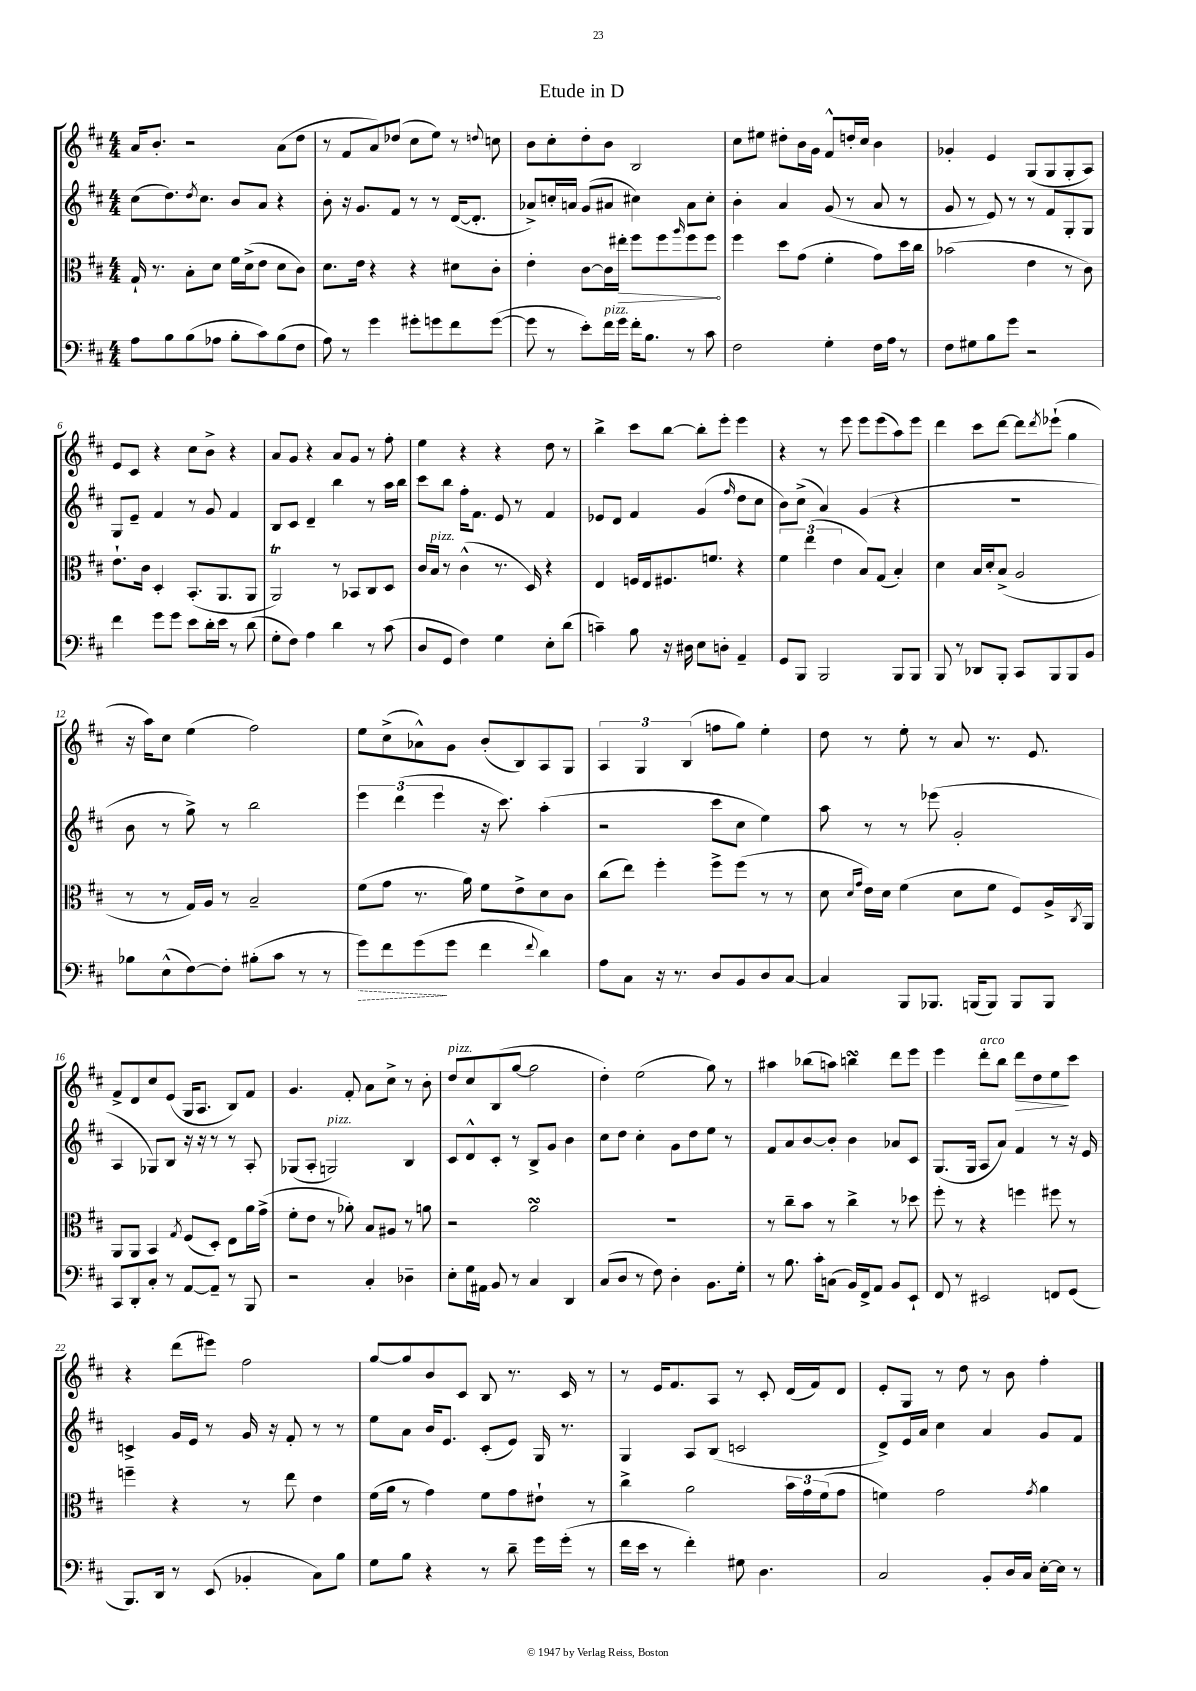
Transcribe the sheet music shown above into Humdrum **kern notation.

**kern	**kern	**kern	**kern
*staff4	*staff3	*staff2	*staff1
*clefF4	*clefC3	*clefG2	*clefG2
*k[f#c#]	*k[f#c#]	*k[f#c#]	*k[f#c#]
*M4/4	*M4/4	*M4/4	*M4/4
8A\L	16G`/	(8cc#\L	16a/LK
.	8.r	.	8.b'/J
8B\	.	8.dd\)	.
(8B\	8B'\L	.	2r
.	.	8qdd/	.
.	.	8.cc#\J	.
8A-\J	8d\J	.	.
8B'\L	16f#\LL	8b/L	.
.	(16d^\J	.	.
8c#\)	8e\J	8a/J	.
(8B\	8d\L	4r	(8a\L
8F#\J	8c#\J)	.	8dd\J
=	=	=	=
8A\)	8.d\L	8b'\	8r
8r	.	16r	8f#/L
.	16e\Jk	8.g/L	.
4g\	4r	.	8a/)
.	.	8f#/J	(8dd-/J
8g#'\L	4r	8r	8cc#\L
8g\	.	8r	8ee\J)
8f#\	8d#\L	([16d/LK	8r
.	.	8.d'/]J	.
.	.	.	8qqdd/
([8g\J	8c#'\J	.	8cc\
=	=	=	=
8g\]	4e'\	8a-^/L)	8b\L
8r	.	16cc'/L	8cc#'\
.	.	16a/JJ	.
8e'\L)	[8c#\L	(8g/L	8dd'\
16f#\L	16c#\]L	8a#/J	8b\J
16g\JJ	16ee#'\JJ	.	.
16f#'\LK	8ff#\L	4cc#\)	2B/
8.B\J	.	.	.
.	8ff#\	.	.
.	16qqaa/	.	.
8r	8ff#\	8a#\L	.
8c#\	8ff#\J	8cc#'\J	.
=	=	=	=
2F#\	4ff#\	4b'\	8cc#\L
.	.	.	8ee#\J
.	8dd\L	4a/	8dd#'\L
.	(8g\J	.	16b\L
.	.	.	16g\JJ
4G'\	4f#'\	(8g/	8f#^^/L
.	.	8r	16dd'/L
.	.	.	16cc#/JJ
16F#\LL	8g\L)	8a/	4b\
16A\JJ	.	.	.
8r	16dd\L	8r	.
.	16cc#\JJ	.	.
=	=	=	=
8F#\L	(2b-\	8g/	4g-'/
8G#\	.	8r	.
8B\	.	8e/)	4e/
8g\J	.	8r	.
2r	4e\	8r	(8G/L
.	.	8f#/L	8G/
.	8r	8G'/	8G'/
.	8c#\)	8G/J	8A/J)
=	=	=	=
4f#\	8.e`\L	8G/L	8e/L
.	.	8e~/J	8c#/J
.	16c#\Jk	.	.
8g\L	4D'/	4f#/	4r
8g\J	.	.	.
8e\L	(8.BB'/L	8r	8cc#\L
16d'\L	.	8g/	8b^\J
16e\JJ	8.AA/	.	.
8r	.	4f#/	4r
(8d\	8AA/J	.	.
=	=	=	=
8G'\L	2AA/)	8B/L	8a/L
8F#\J)	.	8c#/J	8g/J
4A\	.	4d~/	4r
4d\	8r	4bb\	8a/L
.	8BB-/L	.	8g/J
8r	8C#/	8r	8r
(8c#\	8D/J	16aa\LL	8ff#'\
.	.	16bb\JJ	.
=	=	=	=
8D/L	16c#/LL	8ccc#\L	4ee\
.	16B/JJ	.	.
8GG/J	8r	8bb\J	.
4F#\)	(4c#^^\	16ff#'\LK	4r
.	.	8.f#\J	.
4G\	8.r	8e/	4r
.	.	8r	.
.	16D/)	.	.
8E'\L	4r	4f#/	8dd\
(8d\J	.	.	8r
=	=	=	=
4c~\)	4E/	8e-/L	4bb^\
.	.	8d/J	.
8B\	16F/LL	4f#/	8ccc#\L
.	16E/J	.	.
16r	8.F#/	.	[8bb\J
16D#\	.	.	.
8E\L	.	(4g/	8bb'\]L
.	8.f/J	.	.
8D'\J	.	.	8eee'\J
.	.	16qqff#/	.
4AA~/	4r	8dd\L	4eee\
.	.	8cc#\J	.
=	=	=	=
8GG/L	6f#\	8b\L)	4r
8BBB/J	.	(8cc#^\J	.
.	(6ee\	.	.
2BBB/	.	4a/)	8r
.	6e\	.	.
.	.	.	8eee\
.	8B/L)	(4g/	8eee\L
.	(8G/J	.	(8eee\
8BBB/L	4B'/)	4r	8aa\)
8BBB/J	.	.	8eee\J
=	=	=	=
8BBB/	4d\	1r	4ddd\
8r	.	.	.
8DD-/L	16B/LL	.	8ccc#\L
.	16d'/J	.	.
8BBB'/J	(8B^/J	.	[8ddd\J
8CC#/L	2A/	.	8ddd\]L
.	.	.	8qddd/
8BBB/	.	.	(8eee-`\J
8BBB/	.	.	4gg\
8BB/J	.	.	.
=	=	=	=
8B-\L	8r	8b\	16r
.	.	.	16aa\LK)
(8E^^\	8r	8r	8cc#\J
[8F#\)	16G/LL)	8gg^\)	(4ee\
.	16A/JJ	.	.
8F#'\]J	8r	8r	.
(8B#'\L	2B~/	2bb\	2ff#\)
8c#\J	.	.	.
8r	.	.	.
8r	.	.	.
=	=	=	=
8g\L)	(8f#\L	6eee\	8ee\L
8f#\	8g\J	.	(8cc#^\
.	.	(6ddd\	.
(8g\	8.r	.	8a-^^\)
.	.	6eee\	.
8g\J	.	.	8g\J
.	16a\)	.	.
4f#\	8f#\L	16r	(8b'/L
.	.	8.ccc#\)	.
.	8e^\	.	8B/)
8qqf#/	.	.	.
4d\)	8d\	(4aa'\	8A/
.	8c#\J	.	8G/J
=	=	=	=
8A\L	(8cc#\L	2r	6A/
8C#\J	8ee\J)	.	.
.	.	.	6G/
16r	4ff#'\	.	.
8.r	.	.	.
.	.	.	(6B/
8D/L	8ff#^\L	8ccc#\L	8ff\L
8BB/	(8ff#\J	8cc#\J	8gg\J)
8D/	8r	4ee\)	4ee'\
[8C#/J	8r	.	.
=	=	=	=
4C#/]	8d\	8aa\	8dd\
.	16qqd/LL	.	.
.	16qqg/JJ	.	.
.	16e\LL)	8r	8r
.	16d\JJ	.	.
8BBB/L	(4f#\	8r	8ee'\
8.BBB-/J	.	(8eee-\	8r
.	8d\L	2g'/	8a/
(16BBB/LK	.	.	.
8BBB/J)	8f#\J	.	8.r
8BBB/L	8F#/L)	.	.
.	.	.	8.e/
8BBB/J	16A^/L	.	.
.	8qC#/	.	.
.	16AA/JJ	.	.
=	=	=	=
8CC#/L	8AA/L	4A/	8f#^/L
8DD'/	8AA/J	.	8d/
8C#'/J	4BB/	8G-/L)	8cc#/
8r	.	8B/J	(8e/J
.	8qG/	.	.
[8AA/L	(8F#/L	16r	16G/LK
.	.	16r	8.A/J
8AA~/]J	8D'/J)	8r	.
8r	8E\L	8r	8B/L)
8BBB/	16a\L	8A'/	8f#/J
.	(16g^\JJ	.	.
=	=	=	=
2r	8f#'\L	(8G-/L	4.g/
.	8e\J	8A'/J	.
.	8r	2G/)	.
.	8a-'\)	.	8f#'/
4C#'/	8B/L	.	8a\L
.	8A#/J	.	8cc#^\J
4D-~\	8r	4B/	8r
.	8a\	.	8b'\
=	=	=	=
8E'\L	2r	8c#/L	8dd/L
16G\L	.	8d^^/	8cc#/
16AA#\JJ	.	.	.
8BB/	.	8c#'/J	(8B/
8r	.	8r	[8gg/J
4C#/	2a\	8B^/L	2gg\]
.	.	8g/J	.
4DD/	.	4b\	.
=	=	=	=
(8C#/L	1r	8cc#\L	4dd'\)
8D/J	.	8dd\J	.
8r	.	4cc#'\	(2ee\
8F#\)	.	.	.
4D'\	.	8g\L	.
.	.	8dd\	.
8.BB\L	.	8ee\J	8gg\)
.	.	8r	8r
16G'\Jk	.	.	.
=	=	=	=
8r	8r	8f#/L	4aa#\
8.B\	8cc#~\L	8a/	.
.	8b\J	[8b/	(8bb-\L
16c#'\LK	.	.	.
(8C\J	8r	8b'/]J	8aa\J)
16BB/LL)	4cc#^\	4b\	4bb\
16FF#^/J	.	.	.
8AA/J	.	.	.
8BB/L	8r	8a-/L	8ddd\L
8EE`/J	8dd-\	8c#/J	8eee\J
=	=	=	=
8FF#/	8ff#'\	(8.G/L	4eee\
8r	8r	.	.
.	.	16G/Jk	.
2EE#/	4r	8A/L	8ddd'\L
.	.	8a/J)	8bb\J
.	4ff\	4f#/	8ddd\L
.	.	.	8dd\
8FF/L	8ff#\	8r	8ee\
(8GG/J	8r	16r	8ccc#\J
.	.	16e/	.
=	=	=	=
8.BBB/L)	4ff~\	4c^/	4r
16DD/Jk	.	.	.
8r	4r	16g/LL	(8ddd\L
.	.	16e/JJ	.
(8EE/	.	8r	8eee#\J)
4BB-'/	8r	16g/	2ff#\
.	.	16r	.
.	8ee\	8f#'/	.
8C#\L)	4e\	8r	.
8B\J	.	8r	.
=	=	=	=
8G\L	(16f#\LL	8ee\L	[8gg/L
.	16a\JJ	.	.
8B\J	8r	8a\J	8gg/]
4r	4g\)	16b/LK	8b/
.	.	8.e/J	.
.	.	.	8c#/J
8r	8f#\L	(8c#'/L	8B/
8d~\	8g\	8e/J)	8.r
16g\LL	8e#`\J	16G/	.
(16g'\JJ	.	8.r	16c#/
8r	8r	.	8r
=	=	=	=
16f#\LL	4cc#^\	4G/	8r
16e\JJ	.	.	.
8r	.	.	16e/LK
.	.	.	8.f#/
4f#'\)	2a\	8A/L	.
.	.	(8B/J	8A/J
8G#\	.	2c/	8r
4.D\	.	.	8c#'/
.	24b\LL	.	(16d/LL
.	24g\	.	.
.	.	.	16f#/J)
.	(24f#\J	.	.
.	8g\J	.	8d/J
=	=	=	=
2C#/	4f\)	8d^/L)	8e'/L
.	.	16e/L	8G/J
.	.	16a/JJ	.
.	2g\	4cc#\	8r
.	.	.	8dd\
8BB'/L	.	4a/	8r
16D/L	.	.	8b\
16C#/JJ	.	.	.
.	8qg/	.	.
[16E'\LL	4a\	8g/L	4ff#'\
16E\]JJ	.	.	.
8r	.	8f#/J	.
==	==	==	==
*-	*-	*-	*-
